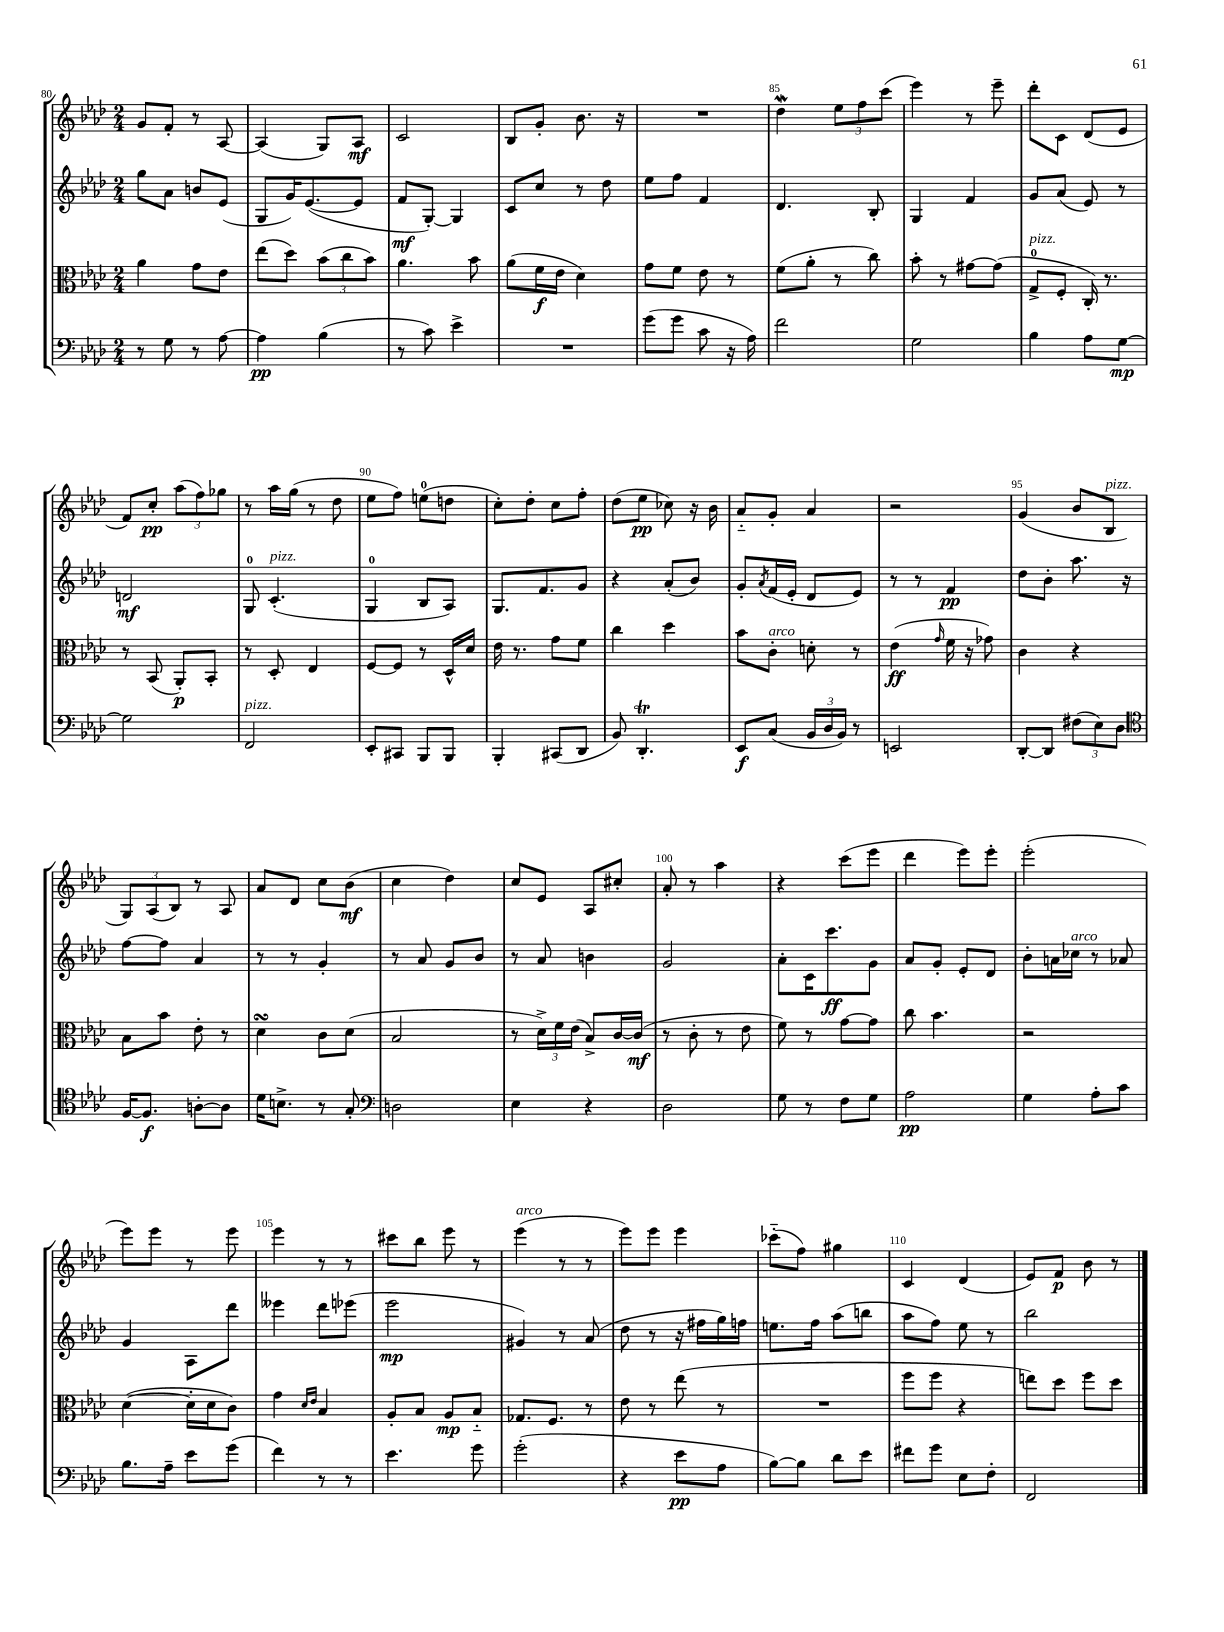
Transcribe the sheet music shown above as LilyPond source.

<<
\new StaffGroup <<
\new Staff = "s0" {
    \clef treble \key aes \major \numericTimeSignature \time 2/4
    g'8 f'8-. r8 aes8~ |
    aes4( g8) aes8\mf |
    c'2 |
    bes8 g'8-. bes'8. r16 |
    R2 |
    des''4\mordent \tuplet 3/2 { ees''8 f''8 c'''8( } |
    ees'''4) r8 ees'''8-- |
    des'''8-. c'8 des'8( ees'8 |
    f'8) c''8-.\pp \tuplet 3/2 { aes''8( f''8) ges''8 } |
    r8 aes''16 g''16( r8 des''8 |
    ees''8 f''8) e''8-0( d''8 |
    c''8-.) des''8-. c''8 f''8-. |
    des''8( ees''8\pp ces''8) r16 bes'16 |
    aes'8-_ g'8-. aes'4 |
    r2 |
    g'4( bes'8 bes8^\markup { \italic "pizz." } |
    \tuplet 3/2 { g8) aes8( bes8) } r8 aes8 |
    aes'8 des'8 c''8 bes'8\mf( |
    c''4 des''4) |
    c''8 ees'8 aes8 cis''8-. |
    aes'8-. r8 aes''4 |
    r4 c'''8( ees'''8 |
    des'''4 ees'''8) ees'''8-. |
    ees'''2-.( |
    ees'''8) ees'''8 r8 ees'''8 |
    ees'''4 r8 r8 |
    cis'''8 bes''8 ees'''8 r8 |
    ees'''4^\markup { \italic "arco" }( r8 r8 |
    ees'''8) ees'''8 ees'''4 |
    ces'''8-_( f''8) gis''4 |
    c'4 des'4( |
    ees'8) f'8\p bes'8 r8 \bar "|." |
}
\new Staff = "s1" {
    \clef treble \key aes \major \numericTimeSignature \time 2/4
    g''8 aes'8 b'8 ees'8( |
    g8 g'16) ees'8.~( ees'8 |
    f'8\mf g8~-.) g4 |
    c'8 c''8 r8 des''8 |
    ees''8 f''8 f'4 |
    des'4. bes8-. |
    g4 f'4 |
    g'8 aes'8( ees'8) r8 |
    d'2\mf |
    g8-0 c'4.-.^\markup { \italic "pizz." }( |
    g4-0 bes8 aes8) |
    g8. f'8. g'8 |
    r4 aes'8-.( bes'8) |
    g'8-. \acciaccatura { aes'8 } f'16( ees'16-. des'8 ees'8) |
    r8 r8 f'4\pp |
    des''8 bes'8-. aes''8. r16 |
    f''8~ f''8 aes'4 |
    r8 r8 g'4-. |
    r8 aes'8 g'8 bes'8 |
    r8 aes'8 b'4 |
    g'2 |
    aes'8-. c'16 c'''8.\ff g'8 |
    aes'8 g'8-. ees'8-. des'8 |
    bes'8-. a'16 ces''16^\markup { \italic "arco" } r8 aes'8 |
    g'4 aes8 des'''8 |
    eeses'''4 des'''8 ees'''8( |
    ees'''2\mp |
    gis'4) r8 aes'8( |
    des''8 r8 r16 fis''16 g''16) f''16 |
    e''8. f''16 aes''8( b''8 |
    aes''8 f''8) ees''8 r8 |
    bes''2 \bar "|." |
}
\new Staff = "s2" {
    \clef alto \key aes \major \numericTimeSignature \time 2/4
    aes'4 g'8 ees'8 |
    ees''8( des''8) \tuplet 3/2 { bes'8( c''8 bes'8) } |
    aes'4. bes'8 |
    aes'8( f'16\f ees'16 des'4) |
    g'8 f'8 ees'8 r8 |
    f'8( aes'8-. r8 c''8) |
    bes'8-. r8 gis'8~ gis'8( |
    g8-0->^\markup { \italic "pizz." } f8-. c16-.) r8. |
    r8 bes,8( aes,8-.\p) bes,8-. |
    r8 des8-. ees4 |
    f8~ f8 r8 des16-^ des'16 |
    ees'16 r8. g'8 f'8 |
    c''4 des''4 |
    bes'8 c'8-.^\markup { \italic "arco" } d'8-. r8 |
    ees'4\ff( \grace { g'16 } f'16 r16 ges'8) |
    c'4 r4 |
    bes8 bes'8 ees'8-. r8 |
    des'4\turn c'8 des'8( |
    bes2 |
    r8 \tuplet 3/2 { des'16->) f'16 ees'16( } bes8->) c'16~ c'16\mf( |
    r8 c'8-. r8 ees'8 |
    f'8) r8 g'8~ g'8 |
    c''8 bes'4. |
    r2 |
    des'4~( des'16-. des'16 c'8) |
    g'4 \grace { des'16 ees'16 } bes4 |
    aes8-. bes8 aes8\mp bes8-_ |
    ges8. f8. r8 |
    ees'8 r8 ees''8( r8 |
    R2 |
    f''8 f''8 r4 |
    e''8) des''8 f''8 des''8 \bar "|." |
}
\new Staff = "s3" {
    \clef bass \key aes \major \numericTimeSignature \time 2/4
    r8 g8 r8 aes8~ |
    aes4\pp bes4( |
    r8 c'8) ees'4-> |
    R2 |
    g'8( g'8 c'8 r16 aes16) |
    f'2 |
    g2 |
    bes4 aes8 g8~\mp |
    g2 |
    f,2^\markup { \italic "pizz." } |
    ees,8-. cis,8 bes,,8 bes,,8 |
    bes,,4-. cis,8( des,8 |
    bes,8) des,4.-.\trill |
    ees,8\f c8( \tuplet 3/2 { bes,16 des16 bes,16) } r8 |
    e,2 |
    des,8~-. des,8 \tuplet 3/2 { fis8( ees8) des8 } |
    \clef tenor f16~ f8.\f a8~-. a8 |
    des'16 b8.-> r8 g8-. |
    \clef bass d2 |
    ees4 r4 |
    des2 |
    g8 r8 f8 g8 |
    aes2\pp |
    g4 aes8-. c'8 |
    bes8. aes16-- ees'8 g'8( |
    f'4) r8 r8 |
    ees'4. g'8 |
    g'2-.( |
    r4 ees'8\pp aes8 |
    bes8~) bes8 des'8 ees'8 |
    fis'8 g'8 ees8 f8-. |
    f,2 \bar "|." |
}
>>
>>
\layout { \context { \Score currentBarNumber = #80 \override BarNumber.break-visibility = ##(#f #t #t) barNumberVisibility = #(every-nth-bar-number-visible 5) } }
